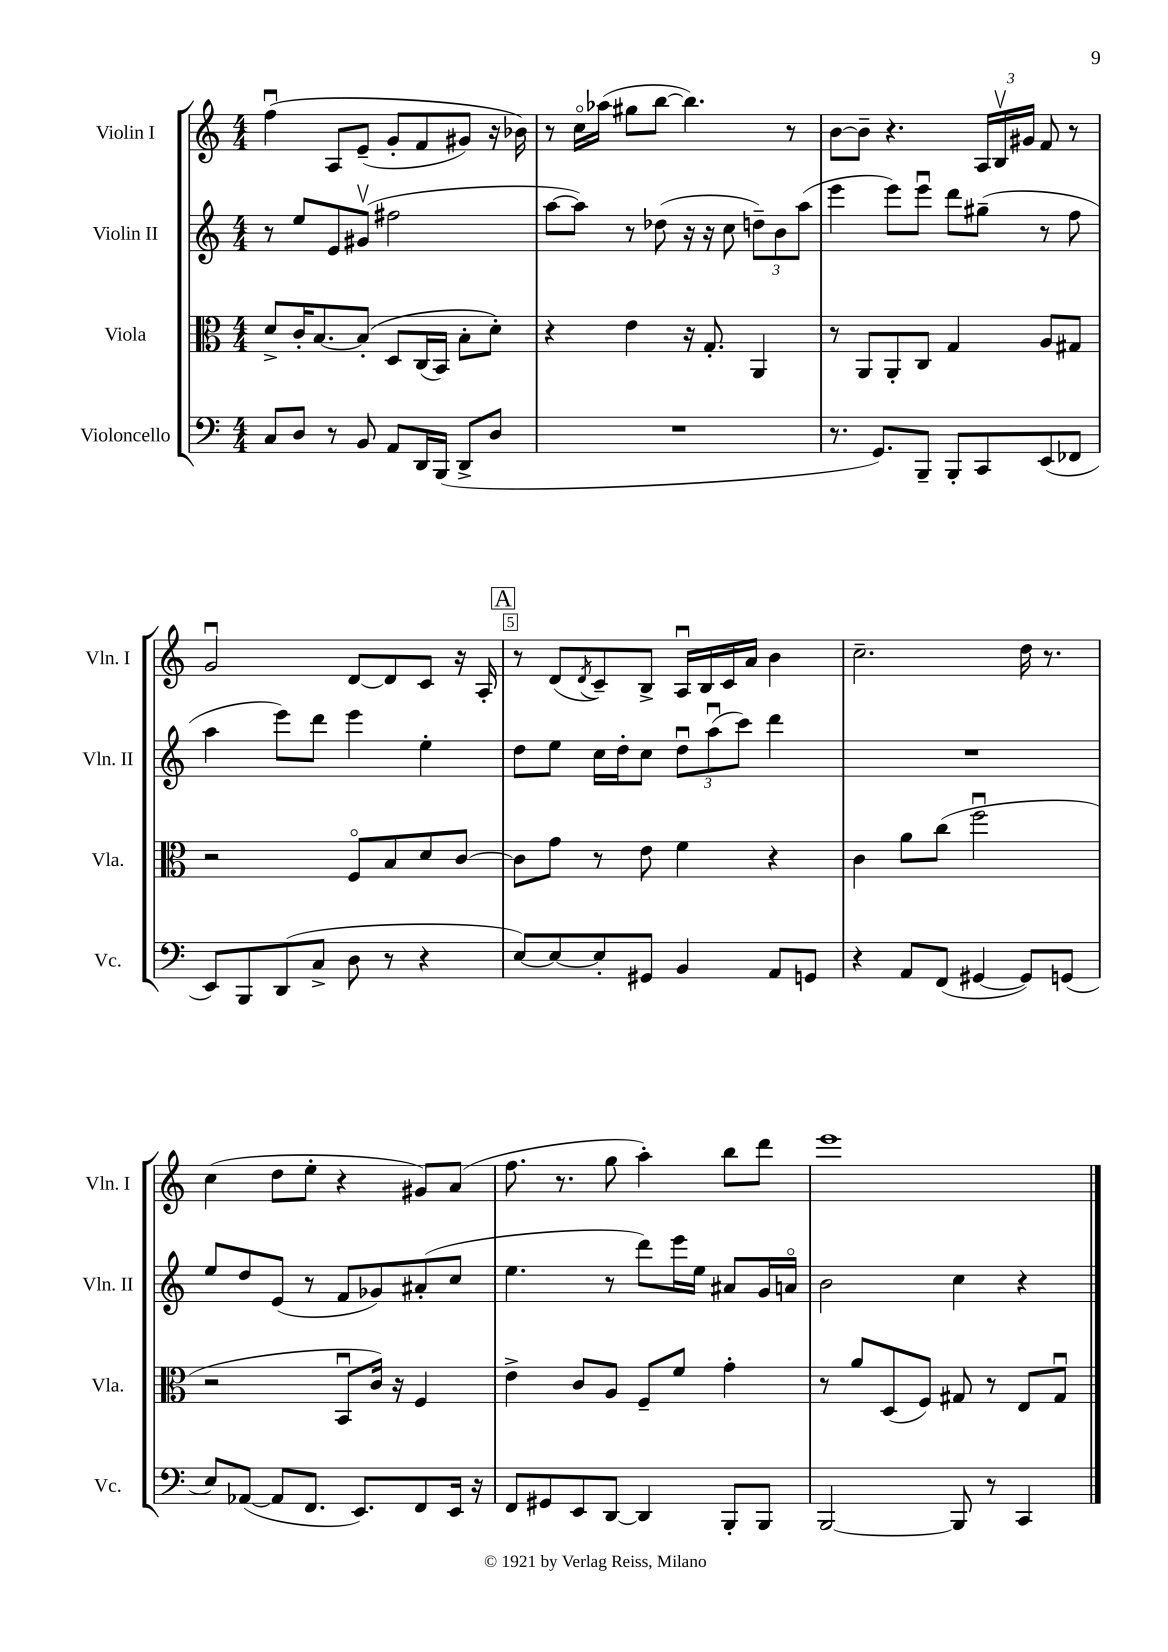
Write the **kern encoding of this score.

**kern	**kern	**kern	**kern
*part4	*part3	*part2	*part1
*staff4	*staff3	*staff2	*staff1
*I"Violoncello	*I"Viola	*I"Violin II	*I"Violin I
*I'Vc.	*I'Vla.	*I'Vln. II	*I'Vln. I
*clefF4	*clefC3	*clefG2	*clefG2
*k[]	*k[]	*k[]	*k[]
*M4/4	*M4/4	*M4/4	*M4/4
=1	=1	=1	=1
8C/L	8d^/L	8r	(4ffu\
8D/J	16c'/K	8ee/L	.
.	[8.B/	.	.
8r	.	8e/	8A/L
8BB/	(8B'/J]	(8g#Xv/J	(8e~/J
8AA/L	8D/L	2ff#X\	8g'/L
16DD/L	(16C/L	.	8f/
(16BBB/JJ	16BB/JJ)	.	.
8DD^/L	8B'\L	.	8g#X/J)
8D/J	8d'\J)	.	16r
.	.	.	16b-X\)
=2	=2	=2	=2
1r	4r	[8aa\L	8r
.	.	8aa\J])	16cc\LL
.	.	.	(16aa-X\JJ
.	4e\	8r	8gg#X\L
.	.	(8dd-X\	[8bb\J
.	16r	16r	4.bb\])
.	8.G'/	16r	.
.	.	8cc\	.
.	4AA/	12ddn~\L)	.
.	.	12b\	.
.	.	.	8r
.	.	(12aa\J	.
=3	=3	=3	=3
8.r	8r	4eee\	[8b\L
.	8AA/L	.	8b~\J]
8.GG/L)	.	.	.
.	8AA'/	8eee\L)	4.r
8BBB~/J	8C/J	8eeeu\J	.
8BBB'/L	4G/	8ddd\L	.
8CC/	.	(8gg#X~\J	24A/LL
.	.	.	24Bv/
.	.	.	24g#X/JJ
(8EE/	8A/L	8r	8f/
8FF-X/J	8G#X/J	8ff\	8r
!!LO:LB:g=z
=4	=4	=4	=4
8EE/L)	2r	4aa\	2gu/
8BBB/	.	.	.
(8DD/	.	8eee\L)	.
8C^/J	.	8ddd\J	.
8D\	8F/L	4eee\	[8d/L
8r	8B/	.	8d/]
4r	8d/	4ee'\	8c/J
.	[8c/J	.	16r
.	.	.	16A'/
!!LO:REH:place=s1:t=A
=5	=5	=5	=5
[8E/L)	8c\L]	8dd\L	8r
8E/_	8g\J	8ee\J	(8d/L
.	.	.	8qd/
8E'/]	8r	16cc\LL	8c~/)
.	.	16dd'\J	.
8GG#X/J	8e\	8cc\J	8B^/J
4BB/	4f\	12ddu\L	16Au/LL
.	.	.	16B/
.	.	(12aau\	.
.	.	.	16c/
.	.	12ccc\J)	.
.	.	.	16a/JJ
8AA/L	4r	4ddd\	4b\
8GGn/J	.	.	.
=6	=6	=6	=6
4r	4c\	1r	2.cc~\
8AA/L	8a\L	.	.
(8FF/J	(8cc\J	.	.
[4GG#X/	2ffu\	.	.
8GG#/L])	.	.	16dd\
.	.	.	8.r
(8GGn/J	.	.	.
!!LO:LB:g=z
=7	=7	=7	=7
8E/L)	2r	8ee/L	(4cc\
([8AA-X/J	.	8dd/	.
8AA-/L]	.	(8e/J	8dd\L
8.FF/J	.	8r	8ee'\J
.	8BBu/L	8f/L	4r
8.EE/L)	.	.	.
.	16c/Jk)	8g-X/)	.
.	16r	.	.
8FF/	4F/	(8a#X'/	8g#X/L)
16EE/Jk	.	8cc/J	(8a/J
16r	.	.	.
=8	=8	=8	=8
8FF/L	4e^\	4.ee\	8.ff\
8GG#X/	.	.	.
.	.	.	8.r
8EE/	8c/L	.	.
[8DD/J	8A/J	8r	8gg\
4DD/]	8F~/L	8ddd\L)	4aa'\)
.	8f/J	16eee\L	.
.	.	16ee\JJ	.
8BBB'/L	4g'\	8a#X/L	8bb\L
8BBB/J	.	16g/L	8ddd\J
.	.	16an/JJ	.
=9	=9	=9	=9
[2BBB/	8r	2b\	1eee
.	8a/L	.	.
.	(8D/	.	.
.	8F/J)	.	.
8BBB/]	8G#X/	4cc\	.
8r	8r	.	.
4CC/	8E/L	4r	.
.	8G#u/J	.	.
==	==	==	==
*-	*-	*-	*-
